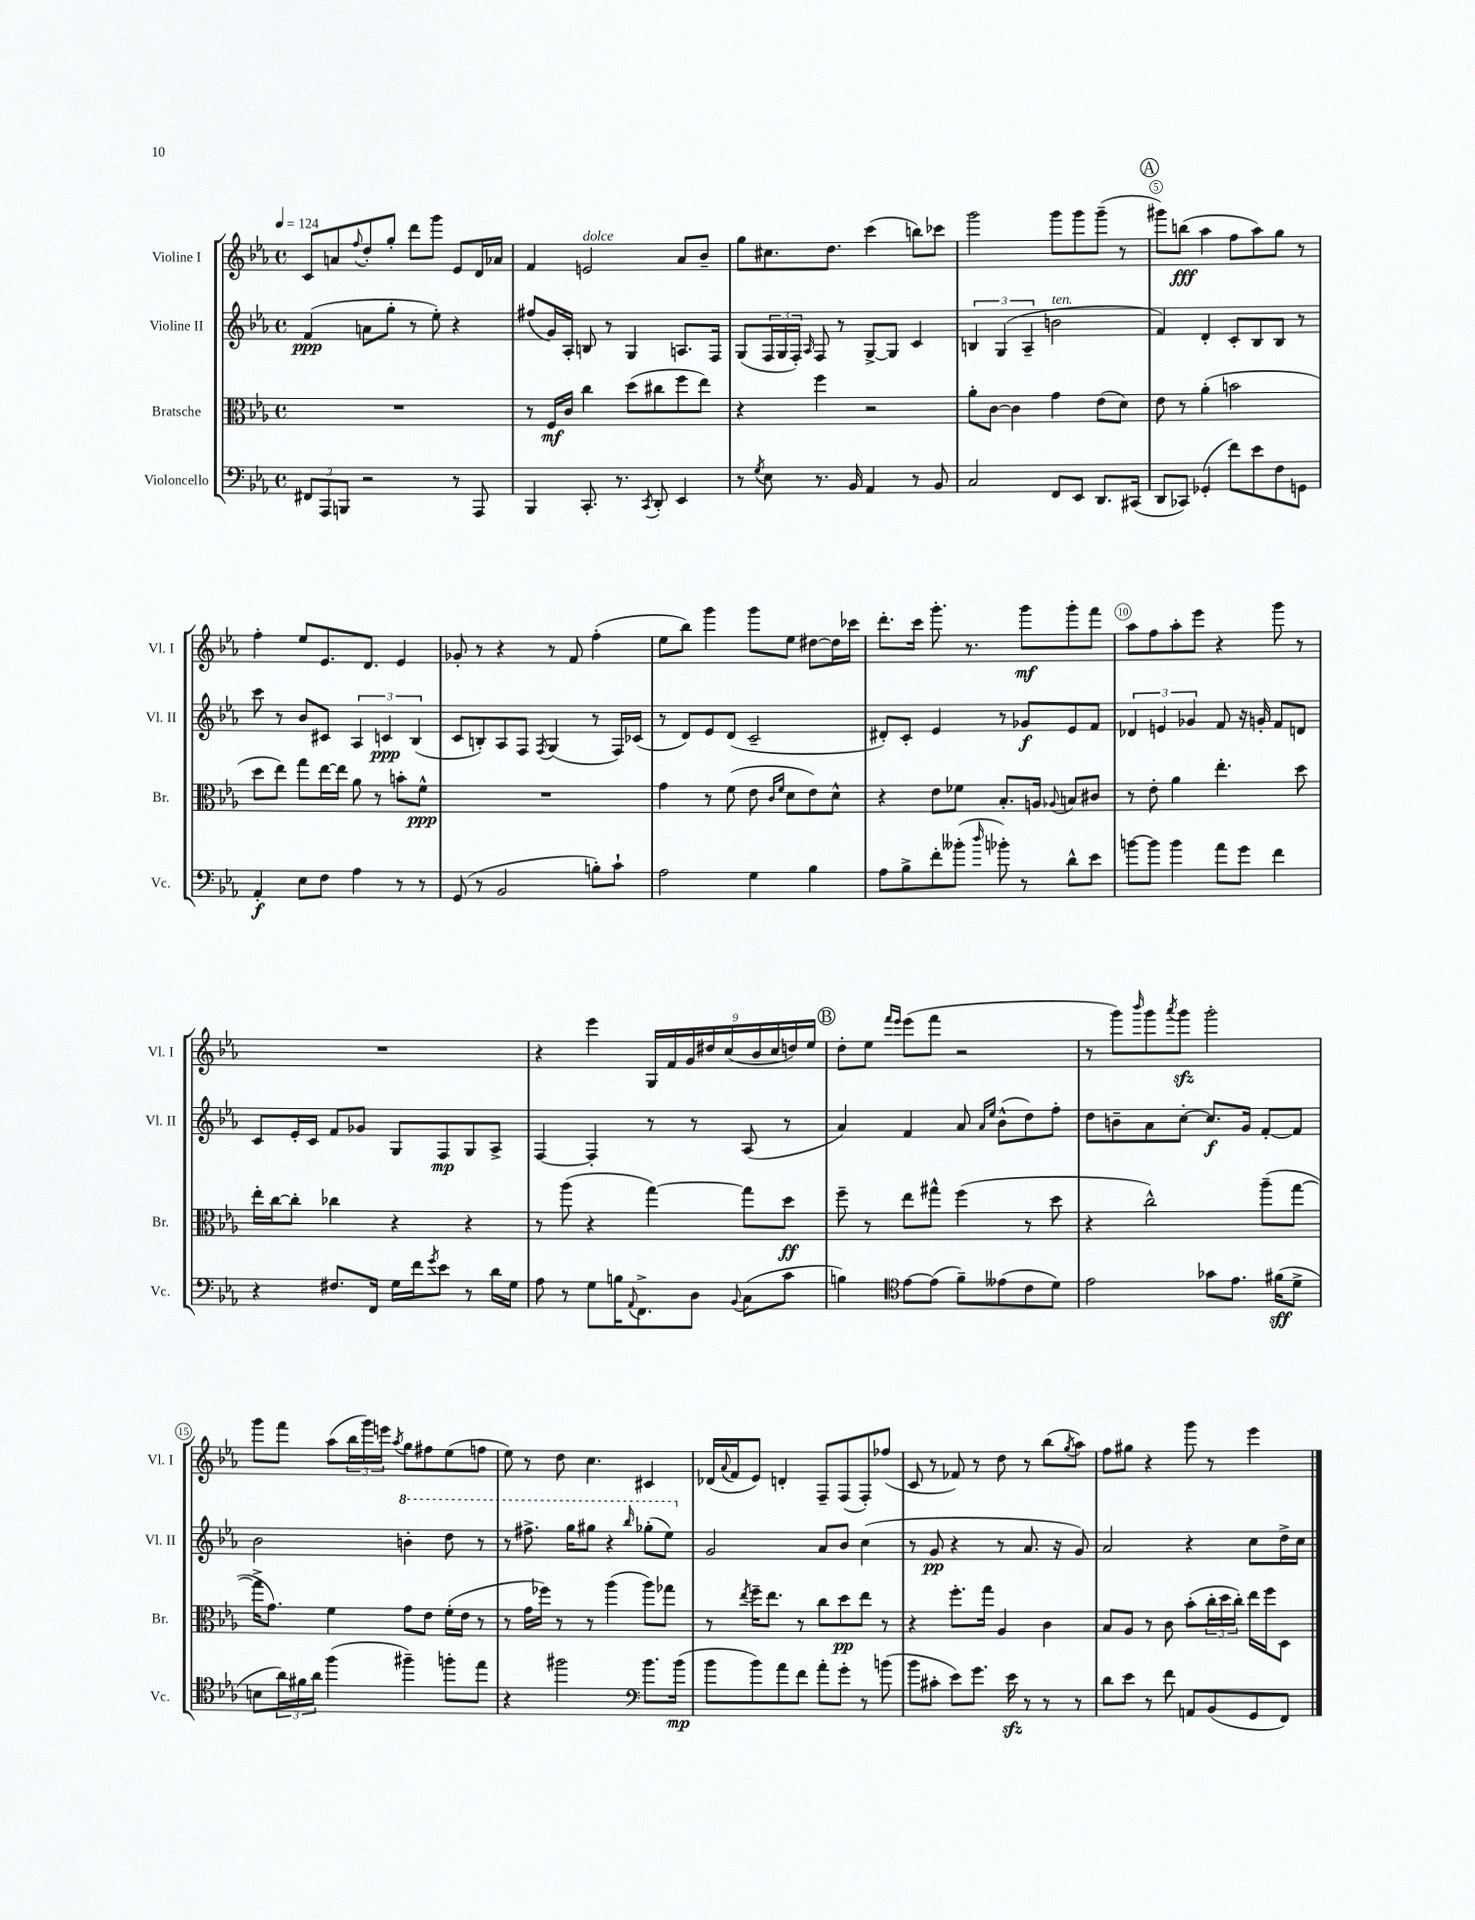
<<
\new StaffGroup <<
\new Staff = "s0" \with { instrumentName = "Violine I" shortInstrumentName = "Vl. I" } {
    \clef treble \key ees \major \defaultTimeSignature \time 4/4 \tempo 4 = 124
    c'8 a'8 \appoggiatura { f''8 } d''8-. g''8-. d'''8 g'''8 ees'8 d'16 aes'16 |
    f'4 e'2^\markup { \italic "dolce" } aes'8 bes'8-- |
    g''8 cis''8. d''8. c'''4( b''8) ces'''8 |
    g'''2 g'''8 g'''8 g'''8--( r8 |
    \mark \markup { \circle "A" } gis'''8) b''8\fff( aes''4 f''8 aes''8) g''8 r8 |
    f''4-. ees''8 ees'8. d'8. ees'4 |
    ges'8-. r8 r4 r8 f'8 f''4-.( |
    ees''8 bes''8) g'''4 g'''8 ees''8 dis''8~ dis''16 ces'''16 |
    d'''8.-. c'''16 g'''8.-. r8. g'''8\mf g'''8-. f'''8 |
    aes''8 f''8 aes''8-. ees'''8 r4 g'''8 r8 |
    R1 |
    r4 ees'''4 \tuplet 9/8 { g16 f'16 g'16 dis''16 c''16( bes'16 c''16 d''16) ees''16 } |
    \mark \markup { \circle "B" } d''8-. ees''8 \grace { f'''16 ees'''16 } ees'''8( f'''8 r2 |
    r8 g'''8) \grace { bes'''16 } g'''8 \acciaccatura { aes'''8 } g'''8\sfz g'''2-. |
    g'''8 f'''8 aes''8( \tuplet 3/2 { bes''16 g'''16) e'''16 } \acciaccatura { aes''8 } g''8 fis''8 ees''8( f''8 |
    ees''8) r8 d''8 c''4. cis'4 |
    des'16( \appoggiatura { aes'8 } f'16 ees'8) d'4-. f8-- f8( f8-.) fes''8( |
    c'8 r8 fes'8) r8 d''8 r8 bes''8( \acciaccatura { g''8 } aes''8) |
    f''8 gis''8 r4 g'''8 r8 ees'''4 \bar "|." |
}
\new Staff = "s1" \with { instrumentName = "Violine II" shortInstrumentName = "Vl. II" } {
    \clef treble \key ees \major \defaultTimeSignature \time 4/4
    f'4\ppp( a'8 g''8-. r8 ees''8-.) r4 |
    fis''8( g'16) aes16-. b8 r8 g4 a8. f16 |
    g8( \tuplet 3/2 { f16 g16 f16-.) } \grace { aes16 } f8 r8 g8~-> g8 c'4 |
    \tuplet 3/2 { b4 g4( aes4-- } b'2^\markup { \italic "ten." } |
    \mark \markup { \circle "A" } f'4) d'4-. c'8-. bes8 bes8 r8 |
    c'''8 r8 bes'8 cis'8 \tuplet 3/2 { aes4 c'4\ppp bes4( } |
    c'8 b8-.) aes8 f8 \acciaccatura { f8 } g4( r8 f16) ces'16( |
    r8 d'8) ees'8 d'8( c'2-- |
    dis'8-.) c'8-. ees'4 r8 ges'8\f ees'8 f'8 |
    \tuplet 3/2 { des'4 e'4 ges'4 } f'8 r16 g'16-. f'8 d'8 |
    c'8 ees'16-. c'16 f'8 ges'8 g8 f8\mp g8 aes8-> |
    f4~ f4-. r8 r8 aes8( r8 |
    \mark \markup { \circle "B" } aes'4) f'4 aes'8 \grace { aes'16 ees''16 } bes'8-^( d''8) f''8-. |
    d''8 b'8-- aes'8 c''8~-. c''8.\f g'16 f'8~-. f'8 |
    bes'2 \ottava #1 b''4-. d'''8 r8 |
    r8 fis'''8.-> g'''16 gis'''8 r4 \grace { bes'''16 } ges'''8-.( ees'''8) \ottava #0 |
    g'2 aes'8 bes'8 c''4( |
    r8 g'8\pp r4 r8 aes'8. r16 g'8) |
    aes'2 r4 c''8 d''16-> c''16 \bar "|." |
}
\new Staff = "s2" \with { instrumentName = "Bratsche" shortInstrumentName = "Br." } {
    \clef alto \key ees \major \defaultTimeSignature \time 4/4
    R1 |
    r8 f16\mf c'16 c''4 d''8( cis''8 f''8 ees''8) |
    r4 f''4 r2 |
    aes'8-. c'8~ c'4 g'4 ees'8( d'8) |
    \mark \markup { \circle "A" } ees'8 r8 aes'4-.( b'2 |
    d''8 ees''8) g''8 ees''16~ ees''16 aes'8 r8 b'8-. f'8-^\ppp |
    R1 |
    g'4 r8 f'8( ees'8 \grace { c'16 f'16 } d'8 ees'8) d'8-^ |
    r4 ees'8 fes'8 bes8.-. a16 \appoggiatura { aes8 } b8 cis'8 |
    r8 ees'8-. aes'4 ees''4.-. d''8 |
    ees''16-. c''16~ c''8-. ces''4 r4 r4 |
    r8 aes''8( r4 g''4~) g''8 d''8\ff |
    \mark \markup { \circle "B" } f''8-- r8 ees''8 gis''8-^ f''4( r8 d''8 |
    r4 c''2-^) aes''8--( g''8~ |
    g''16-> g'8.) f'4 g'8 ees'8 f'16-.( ees'16 r8 |
    r8 g'16 fes''16) r8 r8 aes''4( aes''8) ges''8 |
    r8 \acciaccatura { ees''8 } f''16-- ees''8. r8 c''8 d''8\pp ees''8 r8 |
    r4 f''8.-. g''16 aes4 c'4 |
    bes8 aes8 r8 c'8 bes'8-.( \tuplet 3/2 { c''16-. d''16 c''16-.) } ees''16 f''16 d8 \bar "|." |
}
\new Staff = "s3" \with { instrumentName = "Violoncello" shortInstrumentName = "Vc." } {
    \clef bass \key ees \major \defaultTimeSignature \time 4/4
    \tuplet 3/2 { fis,8 aes,,8 b,,8 } r2 r8 aes,,8 |
    bes,,4 c,8.-. r8. \acciaccatura { c,8 } d,8-. ees,4 |
    r8 \acciaccatura { g8 } ees8 r8. bes,16 aes,4 r8 bes,8 |
    c2 f,8 ees,8 d,8. cis,16( |
    \mark \markup { \circle "A" } d,8 ces,8) ges,4-.( f'8) ees'8 f8 g,8 |
    aes,4-.\f ees8 f8 aes4 r8 r8 |
    g,8( r8 bes,2 b8-.) c'8-! |
    aes2 g4 bes4 |
    aes8 bes8-> f'8-. beses'8-.( \grace { d''16 } bes'8-.) r8 d'8-^ ees'8 |
    b'8~ b'8 b'4 aes'8 g'8 f'4 |
    r4 fis8. f,16 g16 f'16 \acciaccatura { g'8 } ees'8 r8 d'16 g16 |
    aes8 r8 g8 b16 \appoggiatura { aes,8 } f,8.-> d8 \appoggiatura { bes,8 } c8( c'8 |
    \mark \markup { \circle "B" } b4) \clef tenor ees'8~ ees'8( f'8--) eeses'8( c'8 d'8) |
    ees'2 ges'8 ees'8. fis'16\sff( d'8-> |
    b8 \tuplet 3/2 { aes'16) fis'16 aes'16 } f''4( fis''4--) f''8-. ees''8 |
    r4 fis''2 \clef bass bes'8. bes'16\mp( |
    bes'8 bes'8) aes'8 f'8 aes'8-. g'8-. r8 b'8( |
    bes'8 cis'8-. ees'8) g'8. ees'16\sfz r8 r8 r8 |
    d'8 ees'8 r8 f'8 a,8 bes,8( g,8 f,8) \bar "|." |
}
>>
>>
\layout { \context { \Score \override BarNumber.break-visibility = ##(#f #t #t) barNumberVisibility = #(every-nth-bar-number-visible 5) \override BarNumber.stencil = #(make-stencil-circler 0.1 0.3 ly:text-interface::print) } }
